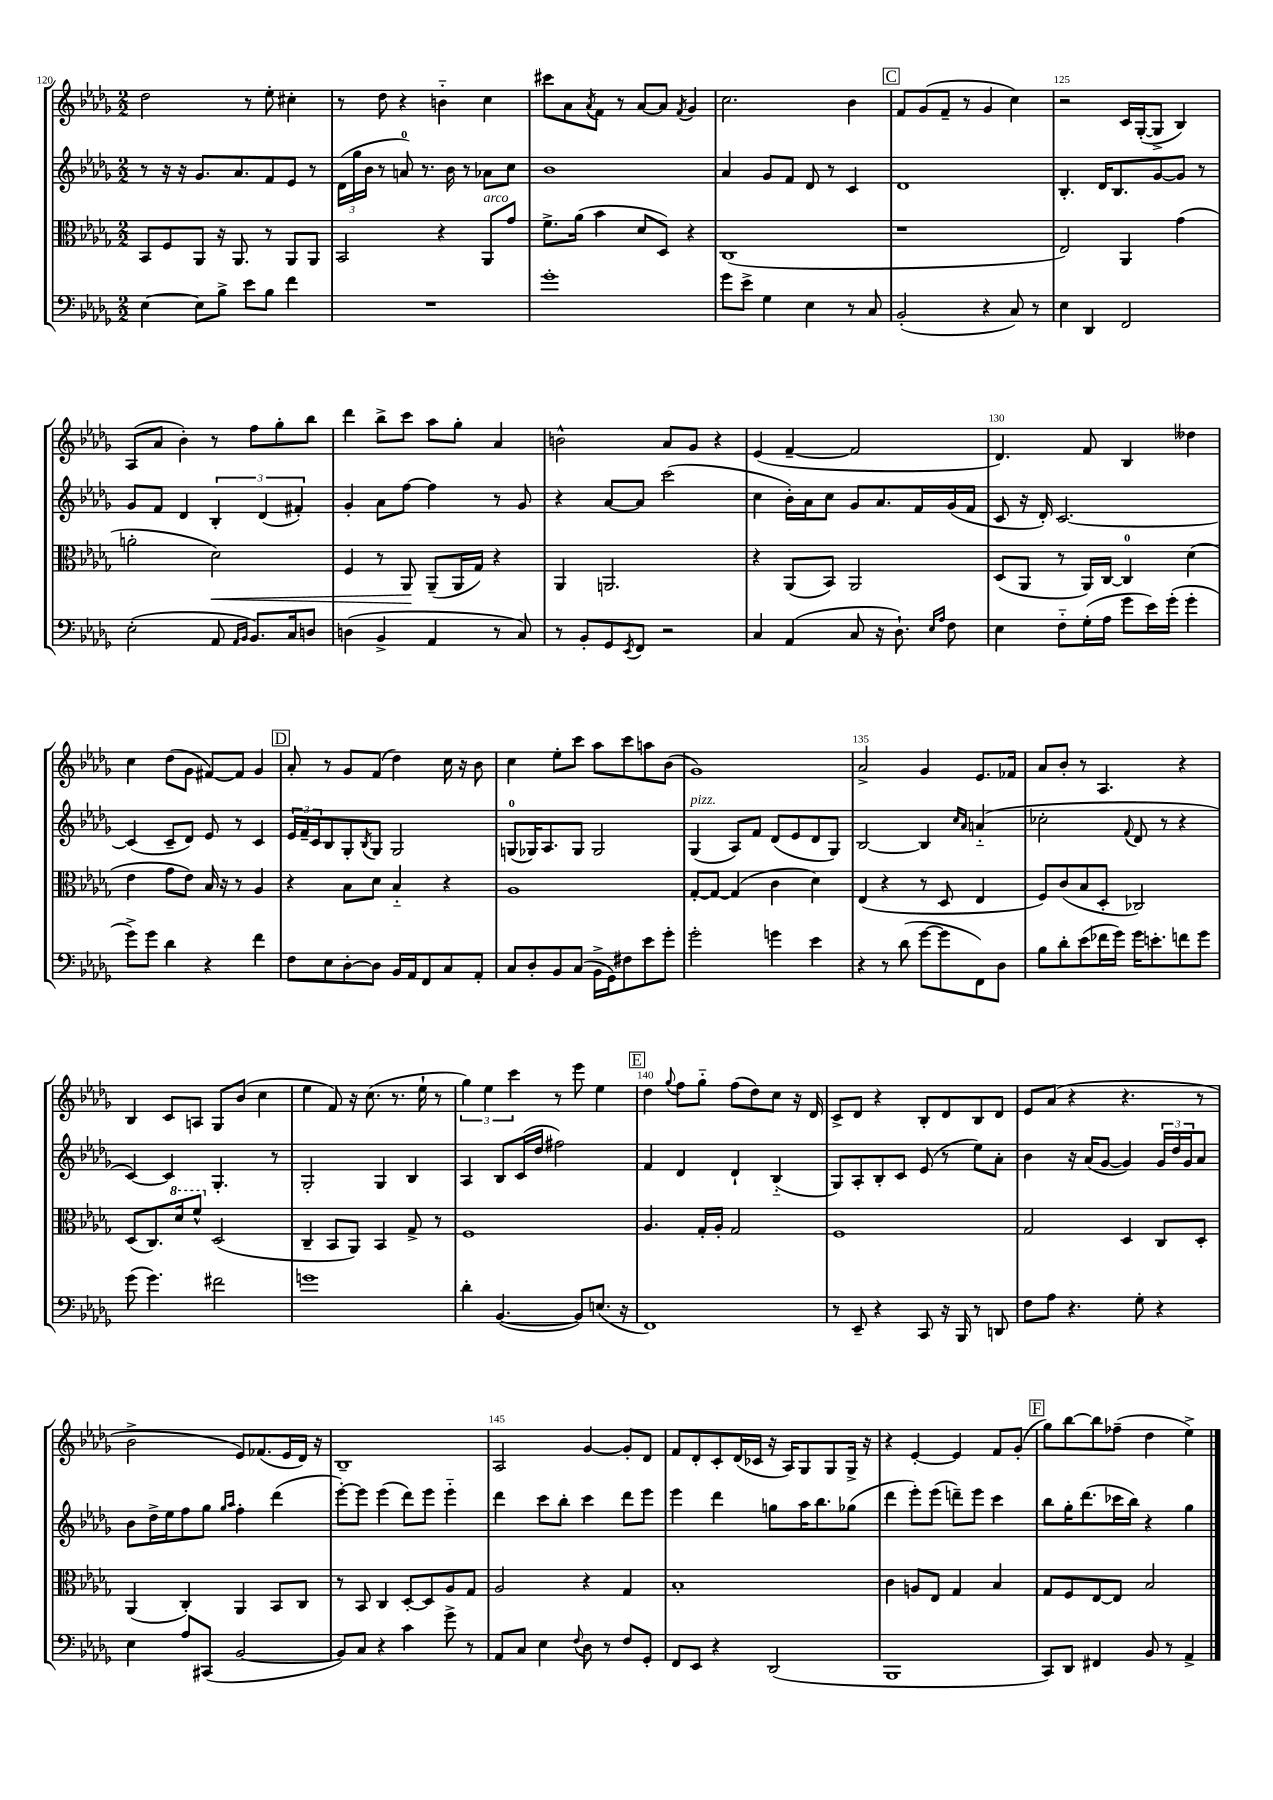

**kern	**kern	**kern	**kern
*staff4	*staff3	*staff2	*staff1
*clefF4	*clefC3	*clefG2	*clefG2
*k[b-e-a-d-g-]	*k[b-e-a-d-g-]	*k[b-e-a-d-g-]	*k[b-e-a-d-g-]
*M2/2	*M2/2	*M2/2	*M2/2
[4E-	8BB-	8r	2dd-
.	8F	16r	.
.	.	16r	.
8E-]	8AA-	8.g-	.
8B-^	16r	.	.
.	8.AA-	8.a-	.
8e-	.	.	8r
8B-	8r	8f	8ee-'
4f	8AA-	8e-	4cc#'
.	8AA-	8r	.
=	=	=	=
1r	2BB-	(24d-	8r
.	.	24gg-	.
.	.	24b-	.
.	.	8r	8dd-
.	.	8a)	4r
.	.	8.r	.
.	4r	.	4b'~
.	.	16b-	.
.	.	8r	.
.	8AA-	8a-	4cc
.	8g-	8cc	.
=	=	=	=
1g-'	8.f^	1b-	8ccc#
.	.	.	8a-
.	(16a-	.	.
.	.	.	8qa-
.	4b-	.	8f
.	.	.	8r
.	8d-	.	[8a-
.	8D-)	.	8a-]
.	.	.	8qf
.	4r	.	4g-
=	=	=	=
8g-	(1C	4a-	2.cc
8e-^	.	.	.
4G-	.	8g-	.
.	.	8f	.
4E-	.	8d-	.
.	.	8r	.
8r	.	4c	4b-
8C	.	.	.
=	=	=	=
(2BB-'	1r	1d-	8f
.	.	.	(8g-
.	.	.	8f~
.	.	.	8r
4r	.	.	4g-
8C)	.	.	4cc)
8r	.	.	.
=	=	=	=
4E-	2E-)	4.B-'	2r
4DD-	.	.	.
.	.	16d-	.
.	.	8.B-	.
2FF	4AA-	.	16c
.	.	.	([16G-'
.	.	[8g-	8G-^]
.	(4g-	8g-]	4B-)
.	.	8r	.
=	=	=	=
(2E-'	2a'	8g-	(8A-
.	.	8f	8a-
.	.	4d-	4b-')
8AA-	2d-)	6B-'	8r
16qqAA-	.	.	.
16qqBB-	.	.	.
8.BB-)	.	.	8ff
.	.	(6d-	.
.	.	.	8gg-'
16C	.	.	.
.	.	6f#')	.
8D	.	.	8bb-
=	=	=	=
(4D	4F	4g-'	4ddd-
4BB-^	8r	8a-	8bb-^
.	8AA-	[8ff	8ccc
4AA-	(8AA-~	4ff]	8aa-
.	16AA-	.	8gg-'
.	16G-)	.	.
8r	4r	8r	4a-
8C)	.	8g-	.
=	=	=	=
8r	4AA-	4r	2b^^
8BB-'	.	.	.
8GG-	2.AA	[8a-	.
8qEE-	.	.	.
8FF	.	8a-]	.
2r	.	(2ccc	8a-
.	.	.	8g-
.	.	.	4r
=	=	=	=
4C	4r	4cc	(4e-
(4AA-	(8AA-	16b-')	[4f~
.	.	16a-	.
.	8BB-)	8cc	.
8C	2AA-	8g-	2f]
16r	.	8.a-	.
8.D-`)	.	.	.
.	.	16f	.
16qqE-	.	.	.
16qqA-	.	.	.
8F	.	(16g-	.
.	.	16f	.
=	=	=	=
4E-	(8D-	8c	4.d-)
.	8AA-	16r	.
.	.	16d-')	.
8F'~	8r	[2.c	.
(16G-'	16AA-)	.	8f
16A-	[16C	.	.
8g-	4C]	.	4B-
16e-)	.	.	.
(16g-'	.	.	.
4g-'	(4d-	.	4dd--
=	=	=	=
8g-^)	4e-	(4c]	4cc
8g-	.	.	.
4d-	8g-	8c~	(8dd-
.	8e-)	8d-)	8g-
4r	16B-	8e-	[8f#)
.	16r	.	.
.	8r	8r	8f#]
4f	4A-	4c	4g-
=	=	=	=
8F	4r	24e-	8a-'
.	.	24f~	.
.	.	24c	.
8E-	.	8B-	8r
[8D-'	8B-	8G-'	8g-
.	.	8qB-	.
8D-]	8d-	8G-	(8f
16BB-	4B-'~	2G-	4dd-)
16AA-	.	.	.
8FF	.	.	.
8C	4r	.	16cc
.	.	.	16r
8AA-'	.	.	8b-
=	=	=	=
8C	1A-	(8G	4cc
8D-'	.	16G-)	.
.	.	8.A-	.
8BB-	.	.	8ee-'
(8C	.	8G-	8ccc
16BB-^	.	2G-	8aa-
16GG-)	.	.	.
8F#	.	.	8ccc
8e-	.	.	8aa
8g-'	.	.	(8b-
=	=	=	=
2g-'	[8G-'	(4G-	1g-)
.	8G-_	.	.
.	(4G-]	8A-)	.
.	.	8f	.
4g	4c	(8d-	.
.	.	8e-	.
4e-	4d-)	8d-	.
.	.	8G-)	.
=	=	=	=
4r	(4E-	[2B-	2a-^
8r	4r	.	.
(8d-	.	.	.
[8g-	8r	4B-]	4g-
8g-]	8D-	.	.
.	.	16qqcc	.
.	.	16qqa-	.
8FF)	4E-	(4a'~	8.e-
8D-	.	.	.
.	.	.	16f-
=	=	=	=
8B-	8F)	2cc-'	8a-
8d-'	(8c	.	8b-'
(8e-	8B-	.	8r
16f-	8D-'	.	4.A-
16g-)	.	.	.
.	.	8qqf	.
16g-	2C-)	8d-	.
8.e'	.	.	.
.	.	8r	.
8f	.	4r	4r
8g-	.	.	.
=	=	=	=
(8g-	(8D-	[4c)	4B-
4.g-)	8.C)	.	.
.	.	4c]	8c
.	16dd-	.	.
.	8ff^^	.	8A
2f#	(2D-	4.G-'	8G-
.	.	.	(8b-
.	.	.	4cc
.	.	8r	.
=	=	=	=
1g	4C~	2G-'	4ee-
.	8BB-	.	8f)
.	8AA-)	.	16r
.	.	.	(8.cc
.	4BB-	4G-	.
.	.	.	8.r
.	8G-^	4B-	.
.	.	.	16ee-`
.	8r	.	8r
=	=	=	=
4d-'	1F	4A-	6gg-)
.	.	.	6ee-
([4.BB-	.	8B-	.
.	.	.	6ccc
.	.	(16c	.
.	.	16dd-	.
.	.	2ff#)	8r
8BB-])	.	.	8eee-
(8.E	.	.	4ee-
16r	.	.	.
=	=	=	=
1FF)	4.A-	4f	4dd-
.	.	.	8qqgg-
.	.	4d-	8ff
.	16G-'	.	8gg-'~
.	16A-'	.	.
.	2G-	4d-`	(8ff
.	.	.	8dd-)
.	.	(4B-'~	8cc
.	.	.	16r
.	.	.	16d-
=	=	=	=
8r	1F	8G-)	8c^
8EE-~	.	8A-'	8d-
4r	.	8B-'	4r
.	.	8c	.
8CC	.	(8e-	8B-'
16r	.	8r	8d-
16BBB-	.	.	.
8r	.	8ee-)	8B-
8DD	.	8a-'	8d-
=	=	=	=
8F	2G-	4b-	8e-
8A-	.	.	(8a-
4.r	.	16r	4r
.	.	(16a-	.
.	.	[8g-	.
.	4D-	4g-])	4.r
8G-'	.	.	.
4r	8C	24g-	.
.	.	24dd-	.
.	.	24g-	.
.	8D-'	8a-	8r
=	=	=	=
4E-	(4AA-	8b-	2b-^
.	.	16dd-^	.
.	.	16ee-	.
8A-	4C')	8ff	.
(8CC#	.	8gg-	.
.	.	16qqgg-	.
.	.	16qqaa-	.
[2BB-	4AA-	4ff'	8e-)
.	.	.	(8.f-
.	8BB-	(4ddd-	.
.	.	.	16e-
.	8C	.	16d-)
.	.	.	16r
=	=	=	=
8BB-])	8r	[8eee-')	1B-~
8C	8BB-	8eee-]	.
4r	4C	(4eee-	.
4c	[8D-'	8ddd-)	.
.	8D-]	8eee-	.
8g-^	8A-	4eee-'~	.
8r	8G-	.	.
=	=	=	=
8AA-	2A-	4ddd-	2A-
8C	.	.	.
4E-	.	8ccc	.
.	.	8bb-'	.
8qqF	.	.	.
8D-	4r	4ccc	[4g-
8r	.	.	.
8F	4G-	8ddd-	8g-']
8GG-'	.	8eee-	8d-
=	=	=	=
8FF	1B-'	4eee-	8f
8EE-	.	.	8d-'
4r	.	4ddd-	8c'
.	.	.	(16d-
.	.	.	16c-
(2DD-	.	8gg	16r
.	.	.	16A-)
.	.	16aa-	8G-
.	.	8.bb-	.
.	.	.	8G-
.	.	(8gg-	16G-^
.	.	.	16r
=	=	=	=
1BBB-	4c	4ddd-	4r
.	8A	8eee-')	[4e-'
.	8E-	(8eee-	.
.	4G-	8ddd~)	4e-]
.	.	8eee-	.
.	4B-	4ccc	8f
.	.	.	(8g-'
=	=	=	=
8CC)	8G-	8bb-	8gg-)
8DD-	8F	16gg-'	[8bb-
.	.	(8.ddd-	.
4FF#	[8E-	.	8bb-]
.	8E-]	16ccc-	(8ff-~
.	.	16bb-)	.
8BB-	2B-	4r	4dd-
8r	.	.	.
4AA-^	.	4gg-	4ee-^)
==	==	==	==
*-	*-	*-	*-
